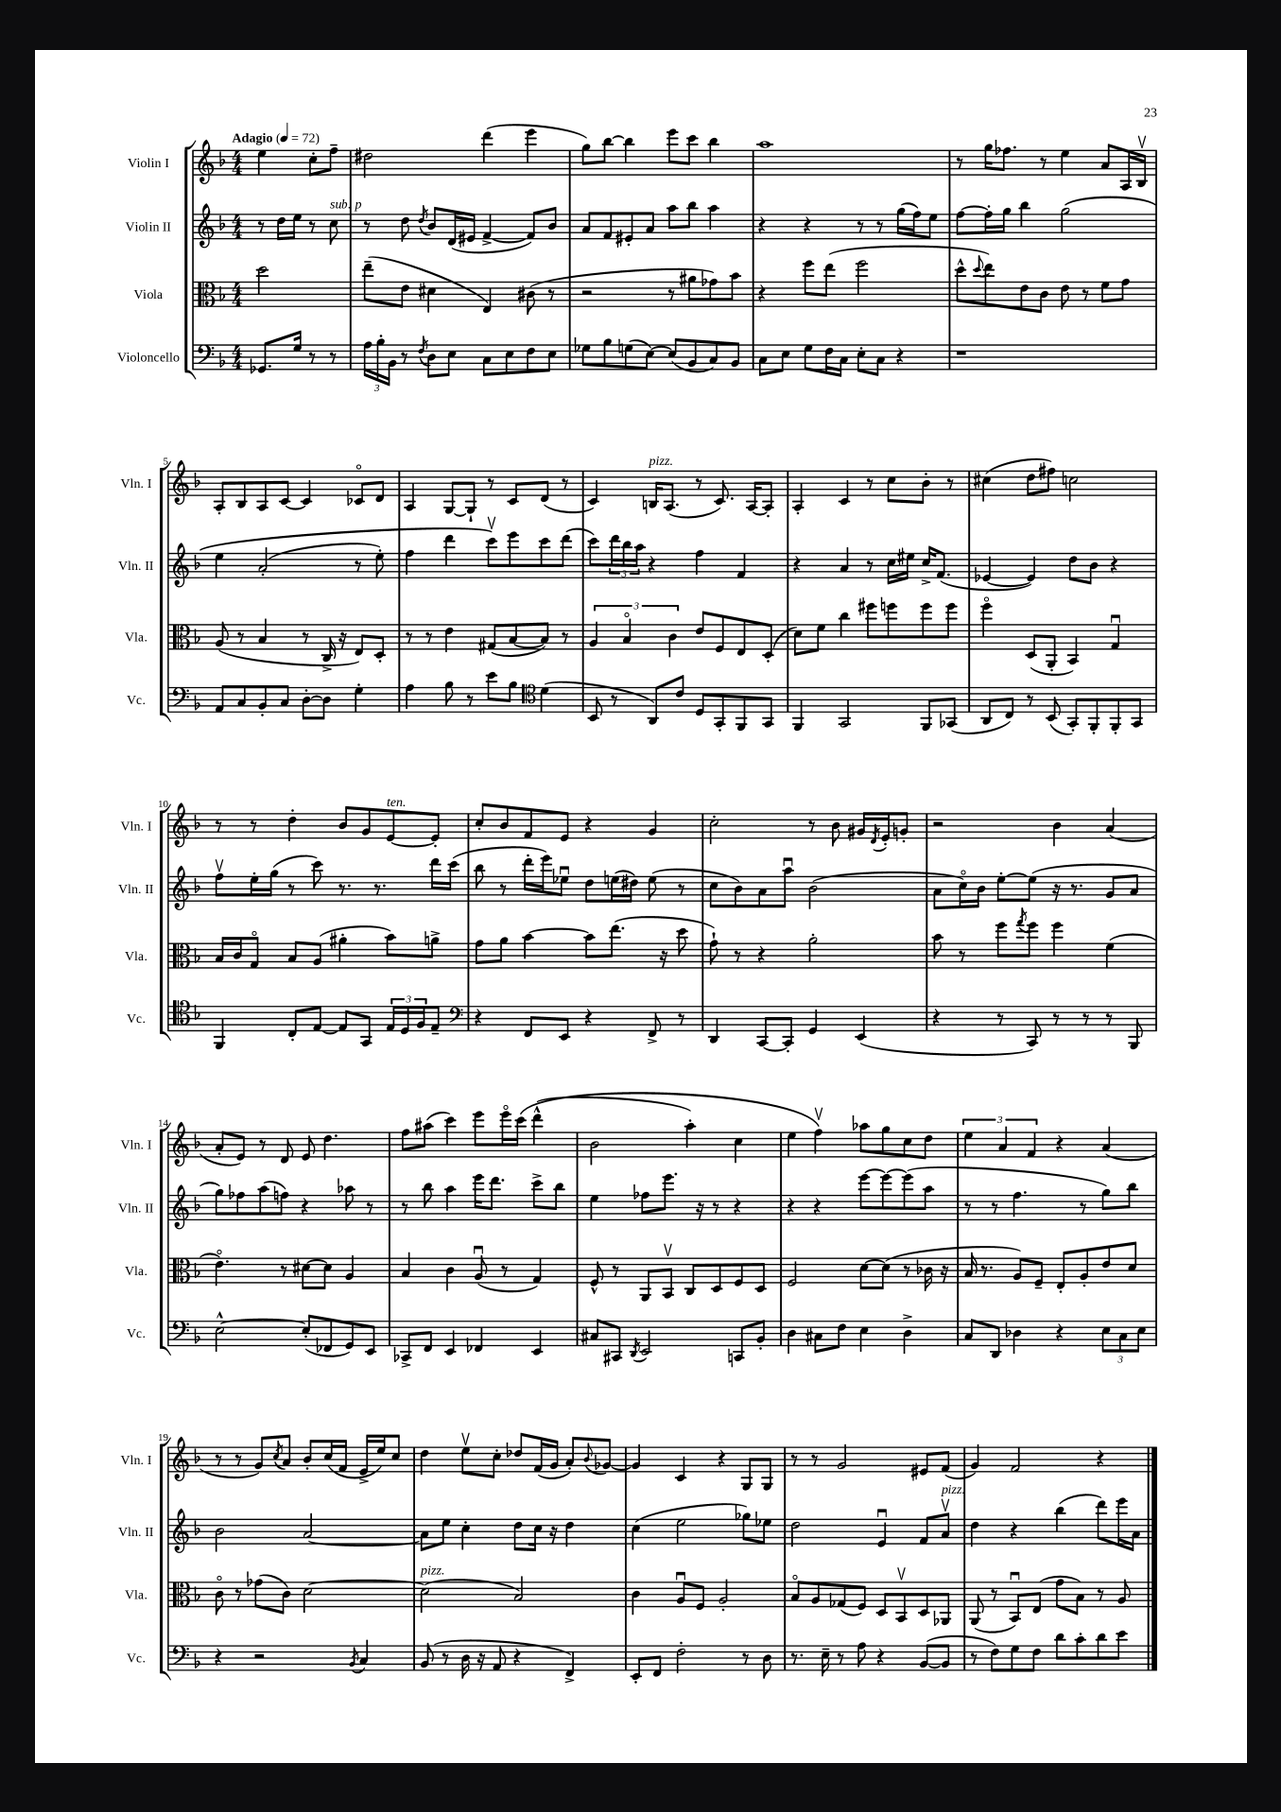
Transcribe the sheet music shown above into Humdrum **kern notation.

**kern	**kern	**kern	**kern
*part4	*part3	*part2	*part1
*staff4	*staff3	*staff2	*staff1
*I"Violoncello	*I"Viola	*I"Violin II	*I"Violin I
*I'Vc.	*I'Vla.	*I'Vln. II	*I'Vln. I
*clefF4	*clefC3	*clefG2	*clefG2
*k[b-]	*k[b-]	*k[b-]	*k[b-]
*M4/4	*M4/4	*M4/4	*M4/4
*MM72	*MM72	*MM72	*MM72
=	=	=	=
!	!	!	!LO:TX:a:B:t=Adagio
8.GG-X/L	2dd\	8r	4ee\
.	.	16dd\LL	.
16G/Jk	.	16ee\JJ	.
8r	.	8r	8cc'\L
!	!	!LO:TX:a:i:t=sub. p	!
8r	.	8cc\	8ff~\J
=1	=1	=1	=1
24A\LL	(8ee~\L	8r	2dd#X\
24B-'\	.	.	.
24BB-\JJ	.	.	.
8r	8e\J	8dd\	.
8qF/	.	8qdd/	.
8D\L	4d#X\	8b-/L	.
8E\J	.	(16d/L	.
.	.	16e#X/JJ	.
8C\L	4E/)	[4f^/	(4ddd\
8E\	.	.	.
8F\	(8c#X\	8f/L])	4eee\
8E\J	8r	8b-/J	.
=2	=2	=2	=2
8G-X\L	2r	8a/L	8gg\L)
8B-\	.	8f/	[8bb-\J
(8Gn\	.	8e#X'/	4bb-\]
[8E\J)	.	8a/J	.
(8E/L]	8r	8aa\L	8eee\L
8BB-/	8a#X\L	8bb-\J	8ccc\J
8C/)	8g-X\)	4aa\	4bb-\
8BB-/J	8b-\J	.	.
=3	=3	=3	=3
8C\L	4r	4r	1aa
8E\J	.	.	.
8G\L	8ff\L	4r	.
16F\L	(8ee\J	.	.
16C\JJ	.	.	.
8E'\L	2ff\	8r	.
8C\J	.	8r	.
4r	.	(16gg\LL	.
.	.	16ff\J)	.
.	.	8ee\J	.
=4	=4	=4	=4
1r	8dd^^\L	[8ff\L	8r
.	8qqdd/	.	.
.	8ee\)	16ff'\L]	16gg\KL
.	.	16gg\JJ	8.ff-X\J
.	8e\	4bb-\	.
.	8c\J	.	8r
.	8e\	(2gg\	4ee\
.	8r	.	.
.	8f\L	.	8a/L
.	8g\J	.	16A/L
.	.	.	16B-v/JJ
!!LO:LB:g=z
=5	=5	=5	=5
8AA/L	(8A/	4ee\	8A'/L
8C/	8r	.	8B-/
8BB-'/	4B-/	(2a'/	8A/
8C/J	.	.	[8c/J
[8D'\L	8r	.	4c/]
8D\J]	16C^/	.	.
.	16r	.	.
4G'\	8E/L)	8r	8c-X/L
.	8D'/J	8ee'\)	8d/J
=6	=6	=6	=6
4A\	8r	4ff\	4A/
.	8r	.	.
8B-\	4e\	4ddd\	[8G/L
8r	.	.	8G`/J]
8e\L	(8G#X/L	8cccv\L)	8r
8B-\J	[8B-/	8eee\	8c/L
*clefC4	*	*	*
(4d\	8B-/J])	8ccc\	(8d/J
.	8r	(8ddd\J	8r
=7	=7	=7	=7
8BB-/	6A/	8ccc\L)	4c/)
8r	.	24ddd\L	.
.	6B-/	24bb-\	.
.	.	24aa\JJ	.
!	!	!	!LO:TX:a:i:t=pizz.
8AA/L)	.	4r	16Bn/KL
.	.	.	(8.A/J
.	6c\	.	.
8c/J	.	.	.
8D/L	8e/L	4ff\	8r
8GG'/	8F/	.	8.c/)
8FF/	8E/	4f/	.
.	.	.	[16A/KL
8GG/J	(8D'/J	.	8A'/J]
=8	=8	=8	=8
4FF/	8d\L)	4r	4A'/
.	8f\J	.	.
2GG/	4cc\	4a/	4c/
.	8ff#X\L	8r	8r
.	8ffn\	16cc\LL	8cc\L
.	.	16ee#X\JJ	.
8FF/L	8ff\	16cc^/KL	8b-'\J
.	.	(8.f/J	.
(8GG-X/J	8ff\J	.	8r
=9	=9	=9	=9
8AA/L	4ff\	[4e-X/	(4cc#X\
8C/J)	.	.	.
8r	(8D/L	4e-/])	8dd\L
(8BB-/	8AA'/J	.	8ff#X\J)
8GG'/L)	4BB-/)	8dd\L	2ccn\
8FF'/	.	8b-\J	.
8FF'/	4Gu/	4r	.
8GG/J	.	.	.
!!LO:LB:g=z
=10	=10	=10	=10
4FF/	16B-/LL	8ffv\L	8r
.	16c/J	.	.
.	8G/J	16ee'\L	8r
.	.	(16gg\JJ	.
8C'/L	8B-/L	8r	4dd'\
[8E/J	(8A/J	8ccc\)	.
8E/L]	4a#X'\	8.r	8b-/L
8GG/J	.	.	8g/
.	.	8.r	.
!	!	!	!LO:TX:a:i:t=ten.
24E/LL	8b-\L)	.	[8e/
24D/	.	.	.
24F/J	.	.	.
8E~/J	8an^\J	16ddd\LL	8e'/J]
.	.	(16ccc\JJ	.
=11	=11	=11	=11
*clefF4	*	*	*
4r	8g\L	8bb-\	8cc'/L
.	8a\J	8r	8b-/
8FF/L	[4b-\	16ddd'\LL	8f/
.	.	16eee\J)	.
8EE/J	.	8ee-Xu\J	8e/J
4r	8b-\L]	8dd\L	4r
.	(8.ee\J	(16een\L	.
.	.	16dd#X\JJ)	.
8FF^/	.	(8ee\	4g/
.	16r	.	.
8r	8dd\	8r	.
=12	=12	=12	=12
4DD/	8g`\)	8cc\L	2cc'\
.	8r	8b-\)	.
[8CC/L	4r	8a\	.
8CC'/J]	.	8aau\J	.
4GG/	2a'\	(2b-\	8r
.	.	.	8b-\
(4EE/	.	.	16g#X/LL
.	.	.	8qd/
.	.	.	16e'/J
.	.	.	8gn'/J
=13	=13	=13	=13
4r	8b-\	8a\L	2r
.	8r	16cc\L)	.
.	.	16b-\JJ	.
8r	8ff\L	[8ee'\L	.
.	8qgg/	.	.
8CC/)	8ff\J	(8ee\J]	.
8r	4ff\	16r	4b-\
.	.	8.r	.
8r	.	.	.
8r	(4f\	8g/L	(4a/
8BBB-/	.	8a/J	.
!!LO:LB:g=z
=14	=14	=14	=14
[2E^^\	4.e\)	8gg\L)	8a'/L
.	.	8ff-X\	8e/J)
.	.	(8aa\	8r
.	8r	8ffn\J)	8d/
(8E'/L]	[8d#X\L	4r	8e/
8FF-X/	8d#\J]	.	4.dd\
8GG/)	4A/	8aa-X\	.
8EE/J	.	8r	.
=15	=15	=15	=15
8CC-X^/L	4B-/	8r	8ff\L
8FF/J	.	8bb-\	(8aa#X\J
4EE/	4c\	4aa\	4ccc\)
4FF-X/	(8Au/	16eee\KL	8eee\L
.	.	8.ddd\J	.
.	8r	.	16eee\L
.	.	.	(16ccc\JJ
4EE/	4G/)	8ccc^\L	(4ddd^^\
.	.	8bb-\J	.
=16	=16	=16	=16
8C#X/L	8F^^/	4ee\	2b-\
8CC#X/J	8r	.	.
8qDD/	.	.	.
2EE/	8AA/L	8ff-X\L	.
.	8BB-v/J	8.eee\J	.
.	8C/L	.	4aa'\)
.	.	16r	.
.	8D/	8r	.
8CCn/L	8F/	4r	4cc\
8BB-'/J	8D/J	.	.
=17	=17	=17	=17
4D\	2F/	4r	4ee\
8C#X\L	.	4r	4ffv\)
8F\J	.	.	.
4E\	[8d\L	[8eee\L	8aa-X\L
.	(8d\J]	8eee\_	8gg\
4D^\	8r	(8eee\]	8cc\
.	16c-X\	8aa\J	8dd\J
.	16r	.	.
=18	=18	=18	=18
8C/L	16B-/	8r	6ee\
.	8.r	.	.
8DD/J	.	8r	.
.	.	.	6a/
4D-X\	8A/L)	4.ff\	.
.	.	.	6f/
.	8F~/J	.	.
4r	8E'/L	.	4r
.	8A'/	8r	.
12E\L	8e/	8gg\L)	(4a/
12C\	.	.	.
.	8d/J	8bb-\J	.
12E\J	.	.	.
!!LO:LB:g=z
=19	=19	=19	=19
4r	8c\	2b-\	8r
.	8r	.	8r
2r	(8g-X\L	.	8g/L)
.	.	.	8qcc/
.	8c\J)	.	8a/J
.	[2d\	[2a/	8b-'/L
.	.	.	(16cc/L
.	.	.	16f/JJ
8qBB-/	.	.	.
4C/	.	.	16e^/LL
.	.	.	16ee/J)
.	.	.	8cc/J
=20	=20	=20	=20
!	!LO:TX:a:i:t=pizz.	!	!
(8BB-/	(2d\]	8a\L]	4dd\
8r	.	8ee\J	.
16D\	.	4cc'\	8eev\L
16r	.	.	.
8AA/	.	.	8cc'\J
4r	2B-/)	8dd\L	8dd-X/L
.	.	16cc\Jk	(16f/L
.	.	16r	16g/JJ
4FF^/)	.	4dd\	8a'/L)
.	.	.	8qqb-/
.	.	.	[8g-X/J
=21	=21	=21	=21
8EE'/L	4c\	(4cc\	4g-/]
8FF/J	.	.	.
2F'\	8Au/L	2ee\	4c/
.	8F/J	.	.
.	2A'/	.	4r
8r	.	8gg-X\L)	8G/L
8D\	.	8ee-X\J	8G/J
=22	=22	=22	=22
8.r	8B-/L	2dd\	8r
.	8A/	.	8r
16E~\	.	.	.
8r	(8G-X/	.	2g/
8A\	8F/J)	.	.
4r	8D/L	4eu/	.
.	8BB-v/	.	.
([8BB-/L	8D/	8f/L	8e#X/L
!	!	!LO:TX:a:i:t=pizz.	!
8BB-/J]	8AA-X/J	8av/J	(8f/J
=23	=23	=23	=23
8r	(8AA/	4dd\	4g/)
8F\L)	8r	.	.
8G\	8BB-u/L)	4r	2f/
8F\J	(8E/J	.	.
8d\L	8g\L	(4bb-\	.
8c'\	8B-\J)	.	.
8d\	8r	8ddd\L)	4r
8e\J	8A/	16eee\L	.
.	.	16a\JJ	.
==	==	==	==
*-	*-	*-	*-
